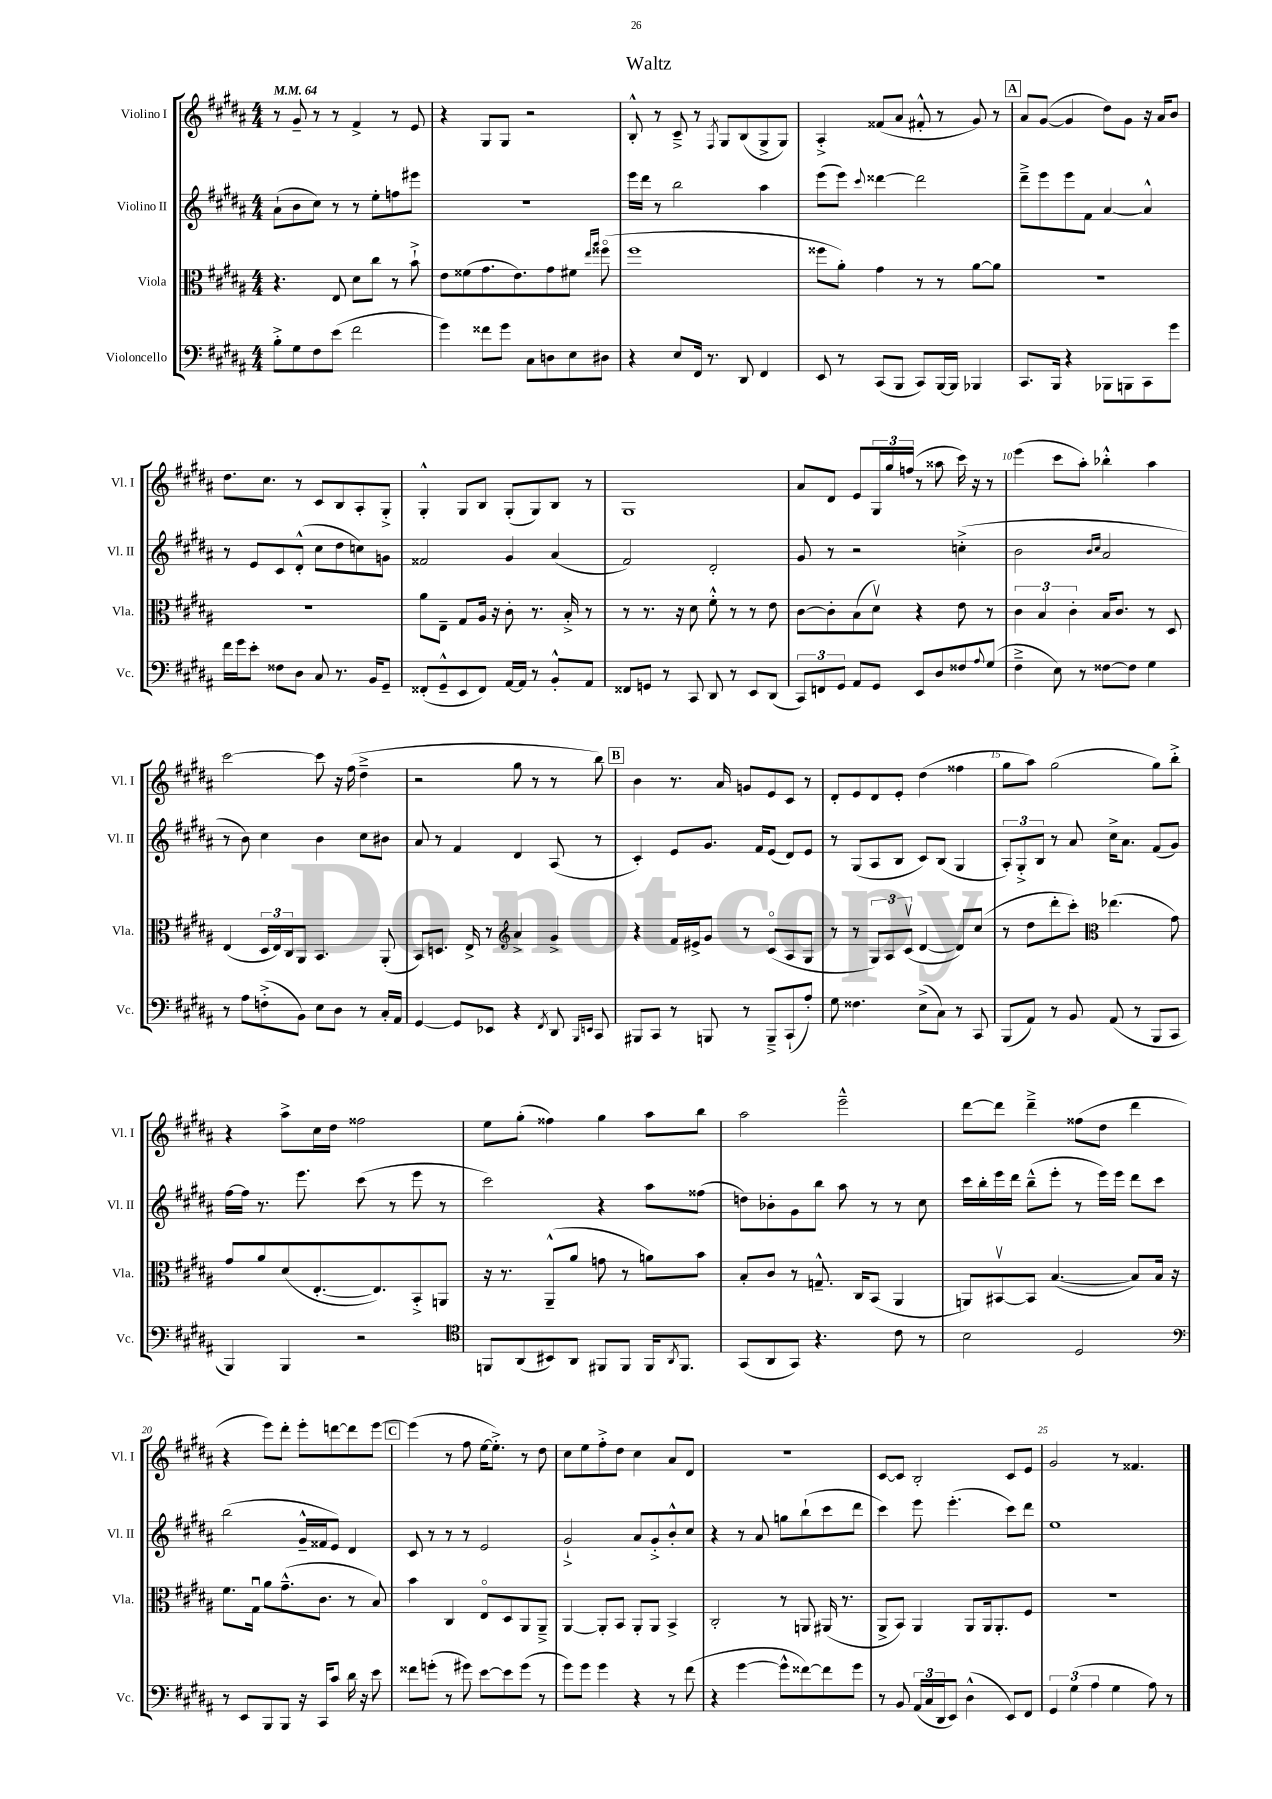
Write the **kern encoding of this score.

**kern	**kern	**kern	**kern
*staff4	*staff3	*staff2	*staff1
*clefF4	*clefC3	*clefG2	*clefG2
*k[f#c#g#d#a#]	*k[f#c#g#d#a#]	*k[f#c#g#d#a#]	*k[f#c#g#d#a#]
*M4/4	*M4/4	*M4/4	*M4/4
*MM64	*MM64	*MM64	*MM64
8B'^\L	4.r	(8a#`\L	8r
8G#\	.	8b\	8g#~/
8F#\	.	8cc#\J)	8r
(8e\J	8E/	8r	8r
2f#\	8d#\L	8r	4f#^/
.	8cc#\J	8ee'\L	.
.	8r	8ff\	8r
.	8b`^\	8eee#\J	8e/
=	=	=	=
4g#\)	8e\L	1r	4r
.	(8f##\	.	.
8f##\L	8.g#\	.	8G#/L
8g#\J	.	.	8G#/J
.	8.e\)	.	.
8C#\L	.	.	2r
8D\	8g#\	.	.
8E\	8f#\J	.	.
.	16qqee/LL	.	.
.	16qqaa#/JJ	.	.
8D#\J	(8ff##o\	.	.
=	=	=	=
4r	1ff#	16eee\LL	8B'^^/
.	.	16ddd#\JJ	.
.	.	8r	8r
8E/L	.	2bb\	8c#~^/
16FF#/Jk	.	.	8r
8.r	.	.	.
.	.	.	8qF#/
.	.	.	8G#/L
8DD#/	.	.	(8B/
4FF#/	.	4aa#\	8G#^/
.	.	.	8G#/J)
=	=	=	=
8EE/	8ff##\L	(8eee\L	4A#'^/
8r	8a#'\J)	8eee\J)	.
.	.	8qqccc#/	.
(8CC#/L	4g#\	[4ddd##\	(8f##/L
8BBB/J	.	.	8a#/J
8CC#/L)	8r	2ddd##\]	8f#'^^/
[16BBB/L	8r	.	8r
16BBB/]JJ	.	.	.
4BBB-/	[8a#\L	.	8g#/)
.	8a#\]J	.	8r
=	=	=	=
8.CC#/L	1r	8ddd#~^\L	8a#/L
.	.	8eee\	([8g#/J
16BBB/Jk	.	.	.
4r	.	8eee\	4g#/]
.	.	8f#\J	.
8BBB-\L	.	[4a#/	8dd#\L)
8BBB\	.	.	8g#\J
8CC#\	.	4a#^^/]	16r
.	.	.	16a#/LK
8g#\J	.	.	8b/J
=	=	=	=
16f#\LL	1r	8r	8.dd#\L
16g#\J	.	.	.
8e'\J	.	8e/L	.
.	.	.	8.cc#\J
8F##\L	.	8c#/	.
8D#\J	.	(8d#'^^/J	8r
8C#/	.	8cc#\L	8c#/L
8.r	.	8dd#\	8B/
.	.	8cc\)	8A#'/
16BB/LK	.	.	.
8GG#~/J	.	8g\J	8G#'^/J
=	=	=	=
(8FF##'/L	8a#\L	2f##/	4G#'^^/
8GG#~^^/	8E~\J	.	.
8EE/	8G#/L	.	8G#/L
8FF##/J)	16A#/Jk	.	8B/J
.	16r	.	.
[16AA#/LL	8c#'\	4g#/	(8G#'/L
16AA#/]JJ	.	.	.
8r	8.r	.	8G#/)
8BB'^^/L	.	(4a#/	8B/J
.	16B'^/	.	.
8AA#/J	8r	.	8r
=	=	=	=
8FF##/L	8r	2f#/)	1G#
8GG/J	8.r	.	.
8r	.	.	.
.	16r	.	.
8CC#/	8d#\	.	.
8DD#/	8f#'^^\	2d#'/	.
8r	8r	.	.
8EE/L	8r	.	.
(8DD#/J	8e\	.	.
=	=	=	=
12CC#/L)	[8c#\L	8g#/	8a#/L
12FF/	.	.	.
.	8c#'\]	8r	8d#/J
12GG#/J	.	.	.
8AA#/L	(8B\	2r	8e/L
8GG#/J	8d#v\J)	.	24G#/L
.	.	.	24gg#/
.	.	.	(24ff/JJ
8EE/L	4r	.	8r
8D#/	.	.	8aa##\
8F##/	8e\	(4cc'^\	16ccc#\)
.	.	.	16r
8qqA#/	.	.	.
(8G#/J	8r	.	8r
=	=	=	=
4F#~^\	6c#\	2b\	(4eee\
.	6B/	.	.
8E\)	.	.	8ccc#\L
.	6c#'\	.	.
8r	.	.	8aa#'\J)
.	.	16qqb/LL	.
.	.	16qqcc#/JJ	.
[8F##\L	16B/LK	2a#/	4bb-'^^\
.	8.c#/J	.	.
8F##\]J	.	.	.
4G#\	8r	.	4aa#\
.	8D#/	.	.
=	=	=	=
8r	(4E/	8r	[2ccc#\
8A#\L	.	8b\)	.
(8F'^\	24D#/LL	4cc#\	.
.	24E/)	.	.
.	24C#/J	.	.
8BB\J)	8AA#/J	.	.
8E\L	4.BB/	4b\	8ccc#\]
8D#\J	.	.	16r
.	.	.	(16ff#\
8r	.	8cc#\L	4dd#~^\
16C#'/LL	(8AA#'/	8b#\J	.
16AA#/JJ	.	.	.
=	=	=	=
[4GG#/	8BB/L)	8a#/	2r
.	8.D/J	8r	.
8GG#/]L	.	4f#/	.
.	16E^/	.	.
8EE-/J	8r	.	.
*	*clefG2	*	*
4r	4a#^/	4d#/	8gg#\
.	.	.	8r
8qFF#/	.	.	.
8DD#/	4g#^/	(8A#/	8r
16qqBBB/LL	.	.	.
16qqEE/JJ	.	.	.
8CC#/	.	8r	8bb\)
=	=	=	=
8BBB#/L	4r	4c#'/)	4b\
8CC#/J	.	.	.
8r	16f#/LL	8e/L	8.r
.	16e#^/J	.	.
8BBB/	8g#/J	8.g#/J	.
.	.	.	16a#/
8r	8r	.	8g/L
.	.	16f#/LK	.
8BBB~^/L	(8c#o/L	(8e/J	8e/
(8CC#`/	8A#/	8d#/L)	8c#/J
8A#'/J)	8G#/J	8e/J	8r
=	=	=	=
8G#\	8r	8r	8d#'/L
4.F##\	8r	(8G#/L	8e/
.	12G#/L)	8A#/	8d#/
.	12A#/	.	.
.	.	8B/J	8e'/J
.	(12c#v/J	.	.
(8E^\L	[4d#/	8c#/L)	(4dd#\
8C#\J)	.	(8B/J	.
8r	8d#/]L)	4G#/	4ff##\
8CC#/	(8cc#/J	.	.
=	=	=	=
(8BBB/L	8r	12A#'/L)	8gg#\L
.	.	12G#'^/	.
8AA#/J)	8dd#\L	.	8aa#\J)
.	.	12B/J	.
8r	8ddd#'\	8r	(2gg#\
8BB/	8ccc#'\J)	8a#/	.
*	*clefC3	*	*
(8AA#/	(4.ee-\	16cc#^\LK	.
.	.	8.a#\J	.
8r	.	.	.
8BBB/L	.	(8f#/L	8gg#\L)
8CC#/J	8g#\)	8g#/J)	8bb'^\J
=	=	=	=
4BBB/)	8g#/L	[16ff#\LL	4r
.	.	16ff#\]JJ	.
.	8a#/	8.r	.
4BBB/	(8d#/	.	8aa#^\L
.	.	8.eee\	.
.	[8.E'/	.	16cc#\L
.	.	.	16dd#\JJ
2r	.	(8ccc#\	2ff##\
.	8.E/])	.	.
.	.	8r	.
.	8BB'^/	8eee\	.
.	8AA/J	8r	.
=	=	=	=
*clefC4	*	*	*
8FF/L	16r	2ccc#\)	8ee\L
.	8.r	.	.
(8AA#/	.	.	(8gg#'\J
8BB#/)	(8AA#~^^/L	.	4ff##\)
8AA#/J	8a#/J	.	.
8FF#/L	8g\	4r	4gg#\
8FF#/J	8r	.	.
16FF#/LK	8a\L)	8aa#\L	8aa#\L
8qAA#/	.	.	.
8.FF#/J	.	.	.
.	8b\J	(8ff##\J	8bb\J
=	=	=	=
(8GG#/L	8B'/L	8dd\L)	2aa#\
8AA#/	8c#/J	8b-'\	.
8GG#/J)	8r	8g#\	.
4.r	8.G~^^/	8bb\J	.
.	.	8aa#\	2eee~^^\
.	16C#/LK	.	.
.	(8BB/J	8r	.
8c#\	4AA#/	8r	.
8r	.	8cc#\	.
=	=	=	=
2B\	8AA/L)	16ccc#\LL	[8ddd#\L
.	.	16bb'\	.
.	[8BB#v/	16eee\	8ddd#\]J
.	.	16ddd#\JJ	.
.	8BB#/]J	(8bb~^^\L	4ddd#~^\
.	([4.B/	8eee'\J	.
2D#/	.	8r	(8ff##\L
.	.	16eee\LL)	8dd#\J
.	.	16eee\JJ	.
.	8B/]L)	8ddd#\L	4ddd#\
.	16B/Jk	8ccc#\J	.
.	16r	.	.
=	=	=	=
*clefF4	*	*	*
8r	8.f#\L	(2bb\	4r
8EE/L	.	.	.
.	16G#u\Jk	.	.
8BBB/	8a#\L	.	8eee\L)
8BBB/J	(8.g#~^^\	.	8ddd#'\J
16r	.	16g#~^^/LL	8eee'\L
16CC#/LK	8.c#\J	16f##/J	.
8c#/J	.	8e/J)	[8ddd\
16d#\	8r	4d#/	8ddd\]
16r	.	.	.
8e\	8B/)	.	[8eee\J
=	=	=	=
8f##\L	4b\	8c#/	(4eee\]
(8g'\J	.	8r	.
8r	4C#/	8r	8r
8g#\)	.	8r	8ff#\
[8e\L	8Eo/L	2e/	[16ee\LK
.	.	.	8.ee'^\]J)
8e\]	8D#/	.	.
(8g#\J	8AA#/	.	8r
8r	8AA#~^/J	.	8dd#\
=	=	=	=
8g#\L)	[4AA#/	2g#`^/	8cc#\L
8g#\J	.	.	8ee\
4g#\	8AA#'/]L	.	8ff#'^\
.	8BB/J	.	8dd#\J
4r	8AA#'/L	8a#/L	4cc#\
.	8AA#/J	8g#'^/	.
8r	4BB^/	8b'^^/	8a#/L
(8f#\	.	8cc#/J	8d#/J
=	=	=	=
4r	2C#'/	4r	1r
[4g#\	.	8r	.
.	.	8a#/	.
8g#^^\]L	8r	8gg\L	.
[8f##\)	8AA/	(8bb`\	.
8f##\]	(16AA#/	8ccc#\	.
.	8.r	.	.
8g#\J	.	8ddd#\J	.
=	=	=	=
8r	8AA#^/L	4ccc#\)	[8c#/L
8BB/	8BB/J)	.	8c#/]J
(24AA#/LL	4AA#/	8eee\	2B'/
24C#/	.	.	.
24DD#/J	.	.	.
8EE/J)	.	(4.eee'\	.
(4D#^^\	8AA#/L	.	.
.	16AA#/k	.	.
.	8.AA#'/	.	.
8EE/L)	.	8ccc#\L)	8c#/L
8FF#/J	8F#/J	8ddd#\J	8e/J
=	=	=	=
6GG#/	1r	1ee	2g#/
(6G#\	.	.	.
6A#\	.	.	.
4G#\	.	.	8r
.	.	.	4.f##/
8A#\)	.	.	.
8r	.	.	.
==	==	==	==
*-	*-	*-	*-
